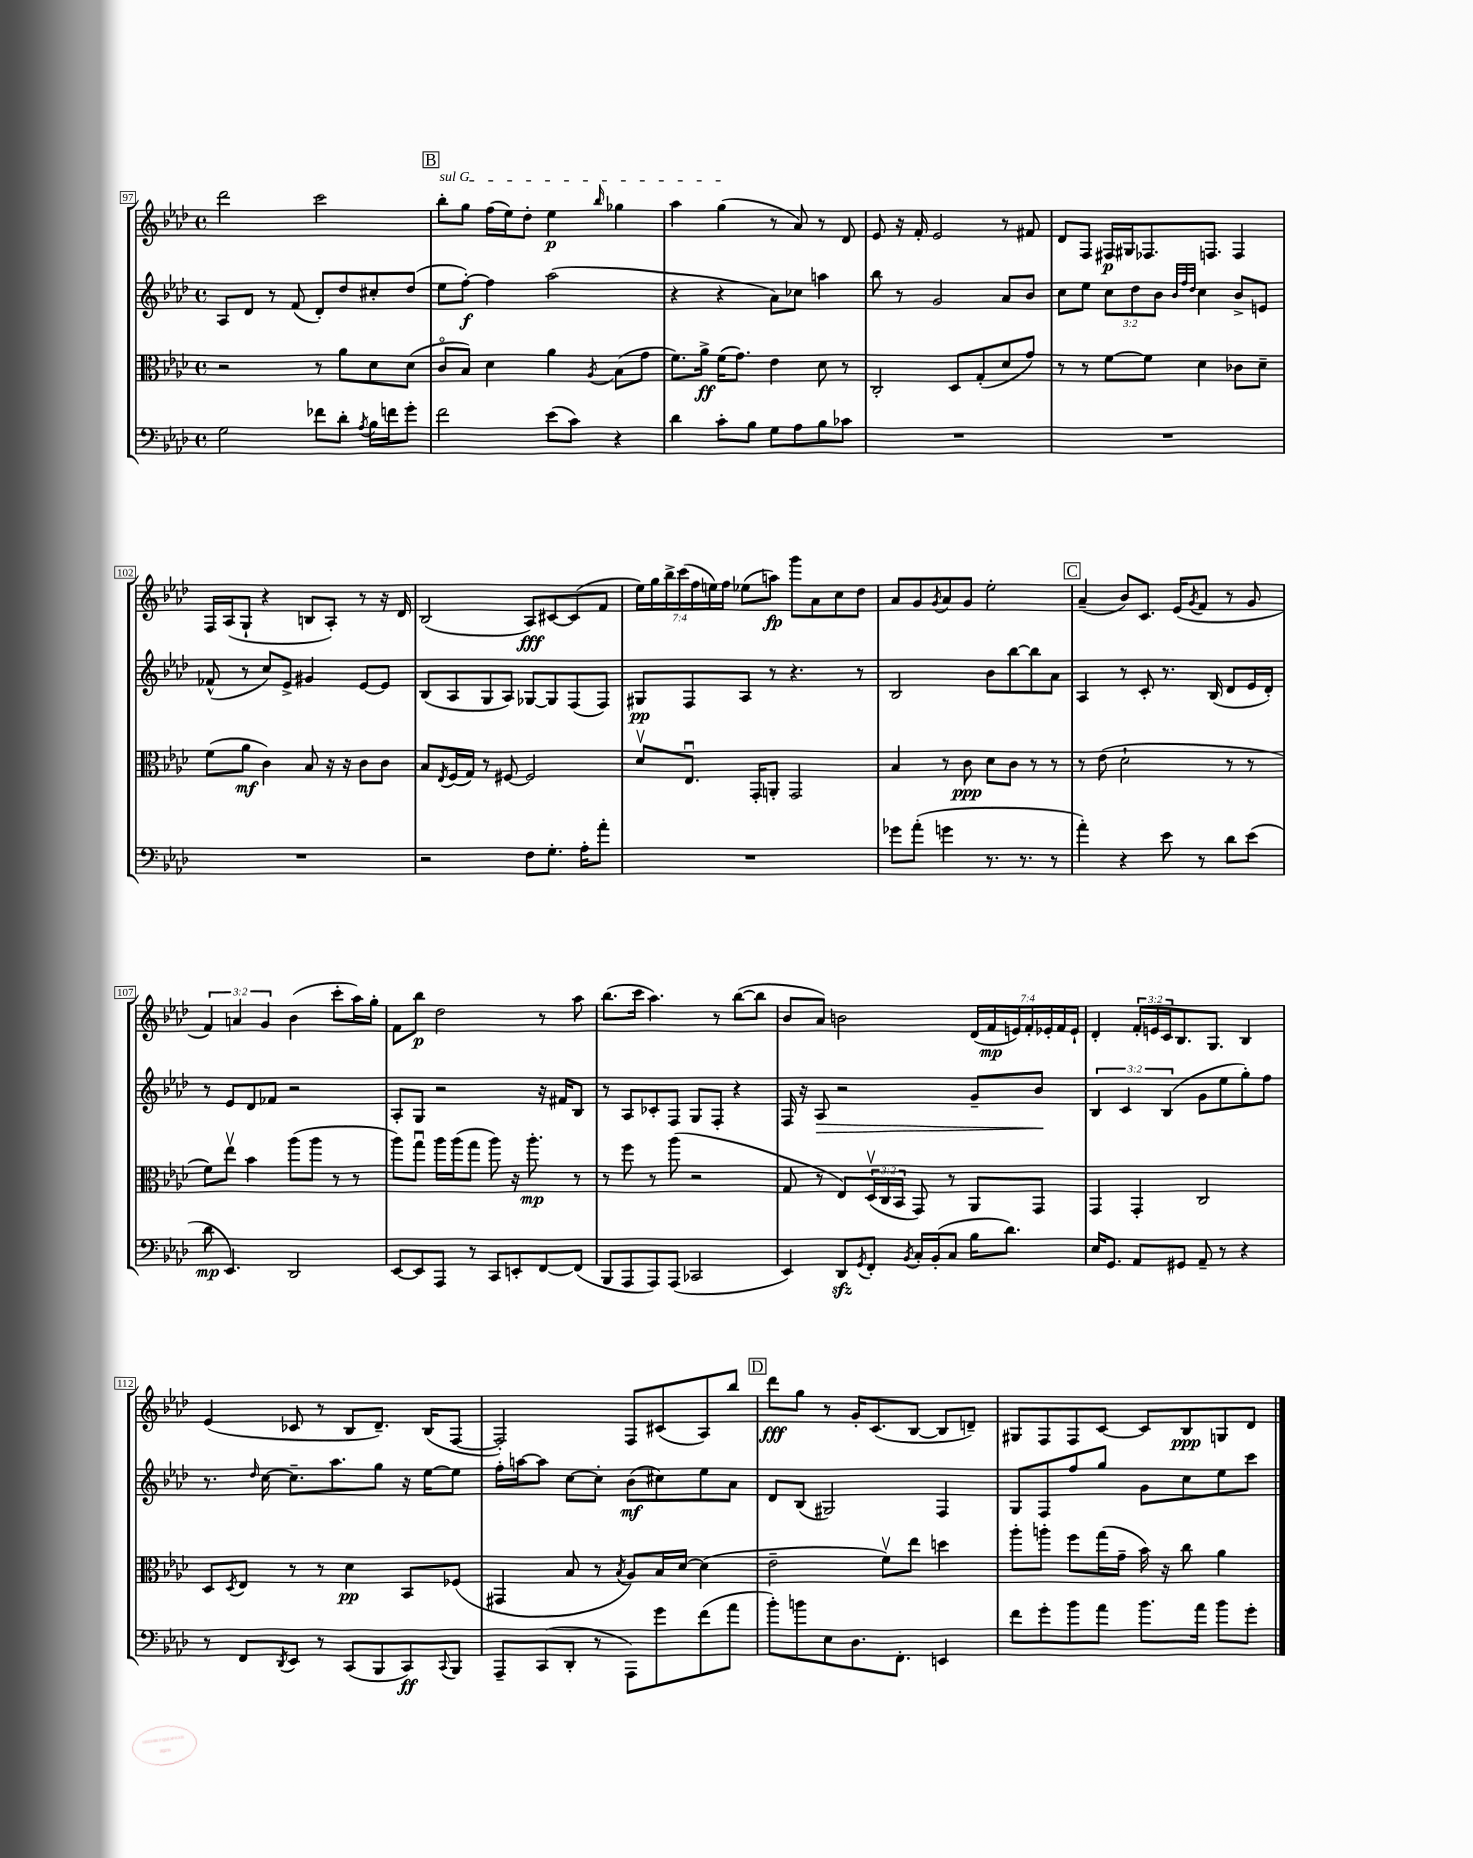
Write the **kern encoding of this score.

**kern	**kern	**kern	**kern
*staff4	*staff3	*staff2	*staff1
*clefF4	*clefC3	*clefG2	*clefG2
*k[b-e-a-d-]	*k[b-e-a-d-]	*k[b-e-a-d-]	*k[b-e-a-d-]
*M4/4	*M4/4	*M4/4	*M4/4
*met(c)	*met(c)	*met(c)	*met(c)
2G\	2r	8A-/L	2ddd-\
.	.	8d-/J	.
.	.	8r	.
.	.	(8f/	.
8f-\L	8r	8d-'/L)	2ccc\
8d-'\J	8a-\L	8dd-/	.
8qA-/	.	.	.
16B-\LL	8d-\	8cc#'/	.
16f\J	.	.	.
8g'\J	(8d-\J	(8dd-/J	.
=	=	=	=
2f\	8co/L	8ee-\L	8bb-'\L
.	8B-/J)	[8ff'\J)	8gg\J
.	4d-\	4ff\]	(16ff\LL
.	.	.	16ee-\J)
.	.	.	8dd-'\J
(8e-\L	4a-\	(2aa-\	4ee-\
8c\J)	.	.	.
.	8qA-/	.	16qqbb-/
4r	(8B-\L	.	4gg-\
.	8g\J	.	.
=	=	=	=
4d-\	8.f\L)	4r	4aa-\
.	16a-^\Jk	.	.
8c'\L	(16f\LK	4r	(4gg\
.	8.g\J)	.	.
8B-\J	.	.	.
8G\L	4e-\	8a-\L)	8r
8A-\	.	8cc-\J	8a-/)
8B-\	8d-\	4aa\	8r
8c-\J	8r	.	8d-/
=	=	=	=
1r	2C'/	8bb-\	8e-/
.	.	8r	16r
.	.	.	16f'/
.	.	2g/	2e-/
.	8D-/L	.	.
.	(8G'/	.	.
.	8d-/	8a-/L	8r
.	8g/J)	8b-/J	8f#/
=	=	=	=
1r	8r	8cc\L	8d-/L
.	8r	8ee-\J	8F/J
.	[8f\L	12cc\L	16F#/LL
.	.	.	16G#/J
.	.	12dd-\	.
.	8f\]J	.	8.F-/
.	.	12b-\J	.
.	.	32qqb-/LLL	.
.	.	32qqff/	.
.	.	32qqdd-/JJJ	.
.	4d-\	4cc\	.
.	.	.	8.F/J
.	8c-\L	8b-^/L	4F/
.	8d-~\J	8e/J	.
=	=	=	=
1r	(8f\L	(8f-^^/	16F/LL
.	.	.	(16A-/J
.	8a-\J	8r	8G`/J
.	4c\)	8cc/L)	4r
.	.	8e-^/J	.
.	8B-/	4g#/	8B/L
.	16r	.	8A-'/J)
.	16r	.	.
.	8c\L	[8e-/L	8r
.	8c\J	8e-/]J	16r
.	.	.	16d-/
=	=	=	=
2r	8B-/L	(8B-/L	(2B-/
.	8qE-/	.	.
.	(16F/L	8A-/	.
.	16G/JJ)	.	.
.	8r	8G/	.
.	[8F#/	8A-/J)	.
8F\L	2F#/]	[8G-/L	8A-/L)
8.G'\J	.	8G-/]	[8c#/
.	.	(8F/	(8c#/]
16A-'\LK	.	.	.
8a-'\J	.	8F/J)	8f/J
=	=	=	=
1r	8d-v/L	8G#/L	28ee-\LL)
.	.	.	28gg\
.	.	.	28bb-^\
.	.	.	(28ccc\
.	8.E-u/J	8F/	.
.	.	.	28ff\
.	.	.	28ee\)
.	.	.	28ff\JJ
.	.	8A-/J	(8ee-\L
.	16GG'/LK	.	.
.	8AA'/J	8r	8aa\J)
.	2GG/	4.r	8ggg\L
.	.	.	8a-\
.	.	.	8cc\
.	.	8r	8dd-\J
=	=	=	=
8g-\L	4B-/	2B-/	8a-/L
(8a-'\J	.	.	8g/
.	.	.	8qg/
4g\	8r	.	8a-/
.	8c\	.	8g/J
8.r	8d-\L	8b-\L	2ee-'\
.	8c\J	[8bb-\	.
8.r	.	.	.
.	8r	8bb-\]	.
8r	8r	8a-\J	.
=	=	=	=
4a-'\)	8r	4A-/	(4a-~/
.	(8e-\	.	.
4r	2d-`\	8r	8b-/L)
.	.	8c'/	8.c/J
8e-\	.	8.r	.
.	.	.	(16e-/LK
.	.	.	8qg/
8r	.	.	8f/J
.	.	(16B-/	.
8d-\L	8r	8d-/L	8r
(8e-\J	8r	16e-/L	8g/
.	.	16d-'/JJ)	.
=	=	=	=
8d-\	8f\L)	8r	6f/)
4.EE-/)	8ee-v\J	8e-/L	.
.	.	.	6a/
.	4b-\	8d-/	.
.	.	.	6g/
.	.	8f-/J	.
2DD-/	(8aa-\L	2r	(4b-\
.	8aa-\J	.	.
.	8r	.	8ccc'\L
.	8r	.	16aa-\L)
.	.	.	16gg'\JJ
=	=	=	=
[8EE-/L	8aa-\L)	8A-'/L	8f\L
8EE-/]	8ggu\J	8G/J	8bb-\J
8AAA-/J	16aa-\LL	2r	2dd-\
.	(16aa-\J	.	.
8r	8gg\J	.	.
8CC/L	8aa-\)	.	.
8EE'/	16r	.	.
.	8.aa-'\	.	.
[8FF/	.	16r	8r
.	.	16f#/LK	.
(8FF/]J	8r	8B-/J	8aa-\
=	=	=	=
8BBB-/L	8r	8r	(8.bb-\L
8AAA-/	8ff\	8A-/L	.
.	.	.	16ccc\Jk
8AAA-/)	8r	8c-'/	4.aa-\)
(8AAA-/J	(8aa-\	8F/J	.
2CC-/	2r	8G/L	.
.	.	8F'/J	8r
.	.	4r	([8bb-\L
.	.	.	8bb-\]J
=	=	=	=
4EE-/)	8G/	16F/	8b-/L
.	.	16r	.
.	8r	8A-/	8a-/J)
8DD-/L	8E-/L)	2r	2b\
8qGG/	.	.	.
8FF'/J	(24D-v/L	.	.
.	24C/	.	.
.	24BB-/JJ	.	.
8qBB-/	.	.	.
16C'/LL	8GG/)	.	.
(16BB-'/J	.	.	.
8C/J	8r	.	.
16B-\LK	8AA-/L	8g~/L	(28d-/LL
.	.	.	28f/
8.d-\J)	.	.	.
.	.	.	28e/)
.	.	.	28f'/
.	8GG/J	8b-/J	.
.	.	.	28e-'/
.	.	.	28f/
.	.	.	28e-`/JJ
=	=	=	=
16E-/LK	4GG/	6B-/	4d-'/
8.GG/J	.	.	.
.	.	6c/	.
8AA-/L	4GG'/	.	24f'/LL
.	.	.	24e/
.	.	(6B-/	24c/J
8GG#/J	.	.	8.B-/
8AA-~/	2C/	8g\L	.
.	.	.	8.G/J
8r	.	8ee-\	.
4r	.	8gg'\)	4B-/
.	.	8ff\J	.
=	=	=	=
8r	8D-/L	8.r	(4e-/
.	8qD-/	.	.
8FF/L	8E-/J	.	.
.	.	16qqdd-/	.
.	.	[16cc\	.
8qDD-/	.	.	.
8EE-/J	8r	8.cc~\]L	8c-/
8r	8r	.	8r
.	.	8.aa-\	.
(8CC/L	4d-\	.	8B-/L
8BBB-/	.	8gg\J	8.d-~/J)
8CC/)	8BB-/L	16r	.
.	.	[16ee-\LK	(16B-/LK
8qqCC/	.	.	.
8BBB-/J	(8F-/J	8ee-\]J	[8F/J
=	=	=	=
8AAA-~/L	4GG#/	16ff'\LL	2F'/])
.	.	[16aa\J	.
(8CC/	.	8aa\]J	.
8DD-'/J	8B-/	[8cc\L	.
8r	8r	8cc'\]J	.
.	8qB-/	.	.
8AAA-\L)	8A-/L)	(8b-\L	8F/L
8g\	16B-/L	8cc#\)	(8c#/
.	[16d-/JJ	.	.
(8f\	(4d-\]	8ee-\	8A-/)
8a-\J	.	8a-\J	8bb-/J
=	=	=	=
8b-'\L)	2e-~\	8d-/L	8ddd-\L
8b\	.	(8B-/J	8gg\J
8E-\	.	2G#/)	8r
8.D-\	.	.	16g'/LK
.	.	.	(8.c/
.	8fv\L)	.	.
8.FF'\J	.	.	.
.	8ee-\J	.	[8B-/J
4EE/	4dd\	4F/	8B-/]L
.	.	.	8d~/J)
=	=	=	=
8f\L	8aa-'\L	8G/L	8G#/L
8g'\	8aa'\J	8F/	8F/
8b-\	8ff\L	8ff/	8F/
8a-\J	(16gg\L	8gg/J	[8c/J
.	16g~\JJ	.	.
8.b-\L	16b-\)	8g\L	8c/]L
.	16r	.	.
.	8cc\	8cc\	8B-/
16a-\Jk	.	.	.
8b-\L	4a-\	8ee-\	8G/
8g'\J	.	8ccc\J	8d-/J
==	==	==	==
*-	*-	*-	*-
